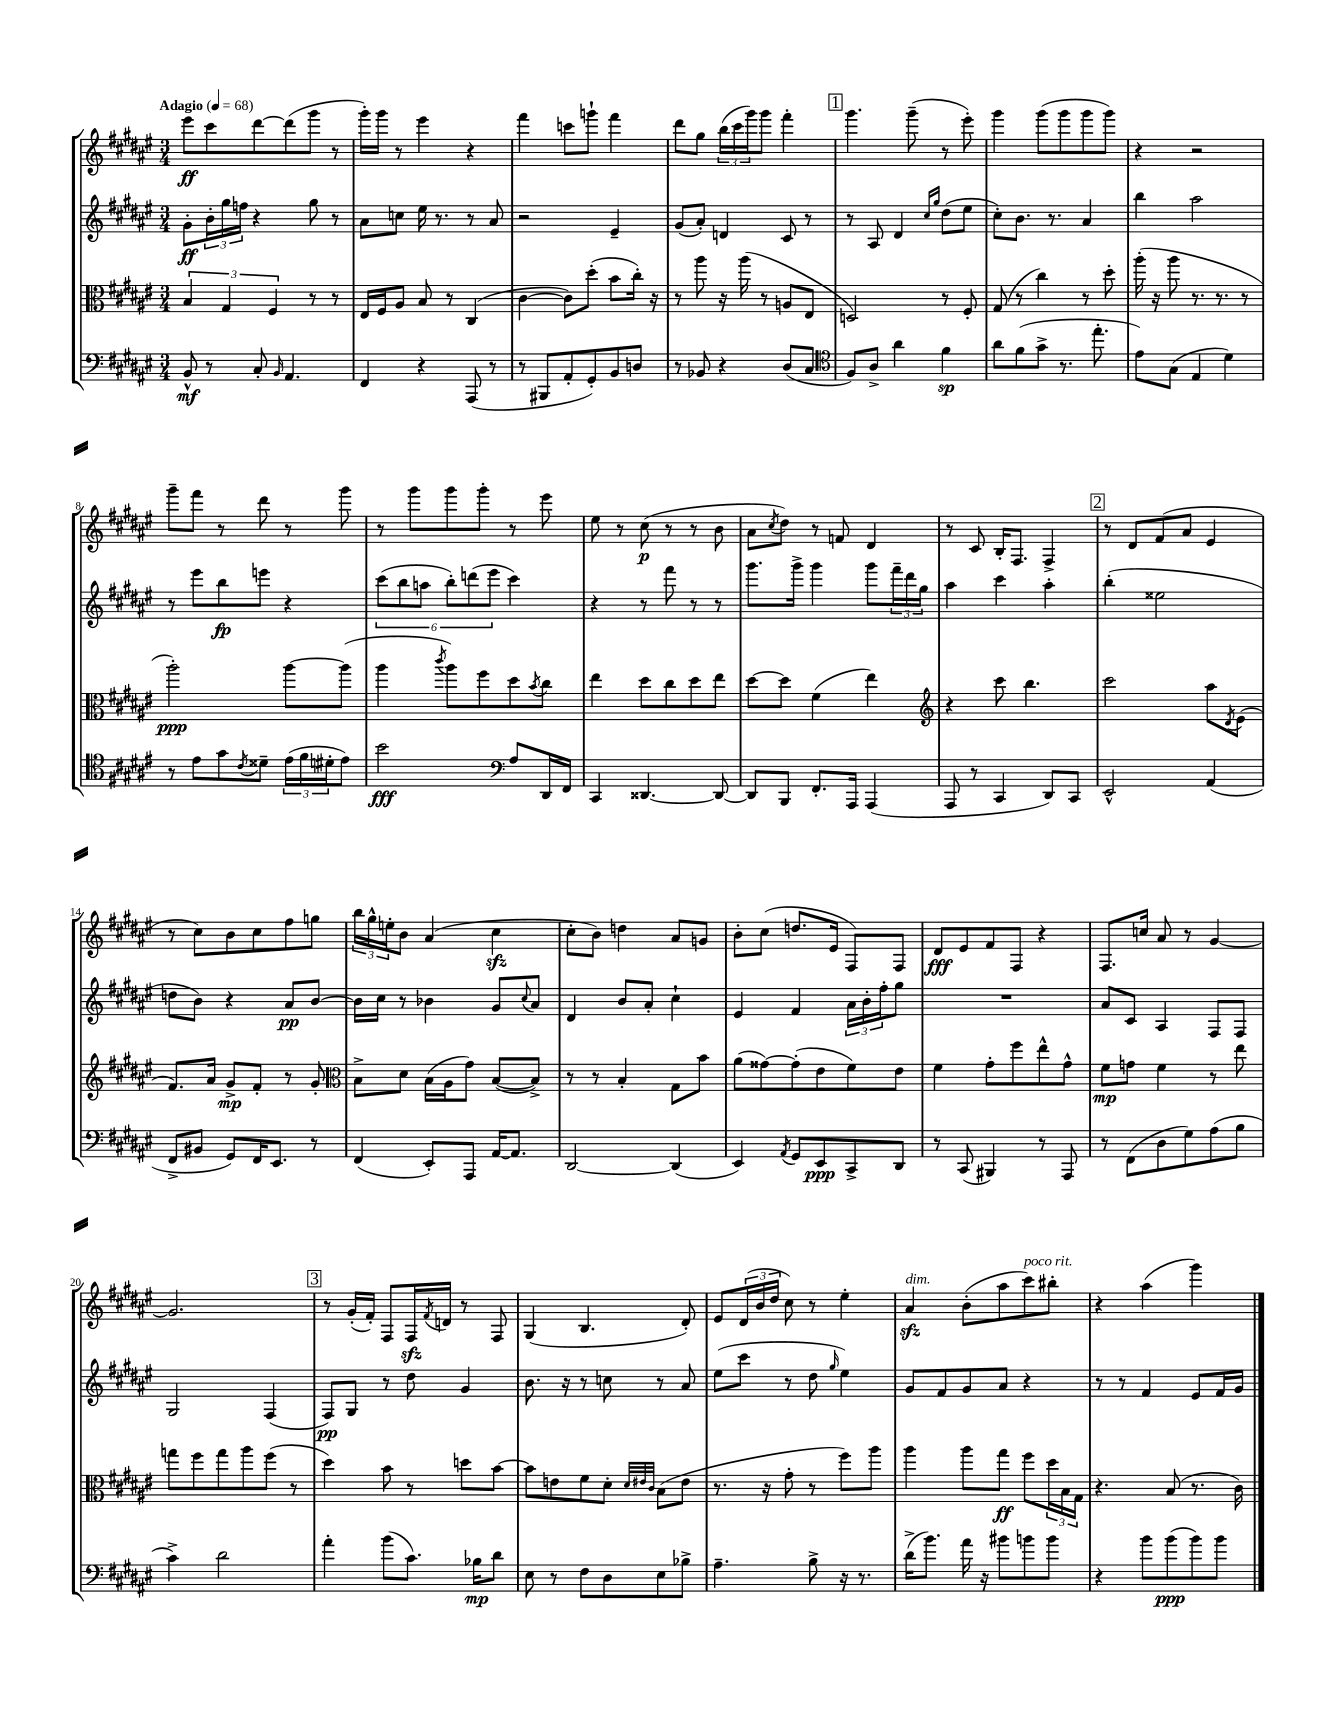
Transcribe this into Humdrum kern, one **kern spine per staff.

**kern	**kern	**kern	**kern
*staff4	*staff3	*staff2	*staff1
*clefF4	*clefC3	*clefG2	*clefG2
*k[f#c#g#d#a#e#]	*k[f#c#g#d#a#e#]	*k[f#c#g#d#a#e#]	*k[f#c#g#d#a#e#]
*M3/4	*M3/4	*M3/4	*M3/4
*MM68	*MM68	*MM68	*MM68
8BB^^	6B	8g#'	8eee#
8r	.	24b'	8ccc#
.	6G#	24gg#	.
.	.	24ff	.
8C#'	.	4r	[8ddd#
.	6F#	.	.
16qqBB	.	.	.
4.AA#	.	.	(8ddd#]
.	8r	8gg#	8ggg#
.	8r	8r	8r
=	=	=	=
4FF#	16E#	8a#	16ggg#')
.	16F#	.	16ggg#
.	8A#	8cc	8r
4r	8B	16ee#	4eee#
.	.	8.r	.
.	8r	.	.
(8AAA#	(4C#	8r	4r
8r	.	8a#	.
=	=	=	=
8r	[4c#	2r	4fff#
8BBB#	.	.	.
8AA#'	8c#])	.	8ccc
8GG#')	(8dd#'	.	8ggg`
8BB	8b	4e#~	4fff#
8D	16cc#')	.	.
.	16r	.	.
=	=	=	=
8r	8r	(8g#	8ddd#
8BB-	8aa#	8a#')	8gg#
4r	16r	4d	(24bb
.	.	.	24ccc#
.	(16aa#	.	.
.	.	.	24ggg#)
.	8r	.	8ggg#
(8D#	8A	8c#	4fff#'
8C#	8E#	8r	.
=	=	=	=
*clefC4	*	*	*
8F#)	2D)	8r	4.ggg#
8A#^	.	8A#	.
4a#	.	4d#	.
.	.	.	(8ggg#~
.	.	16qqcc#	.
.	.	16qqgg#	.
4f#	8r	(8dd#	8r
.	8F#'	8ee#	8eee#')
=	=	=	=
8a#	(8G#	8cc#')	4ggg#
(8f#	8r	8.b	.
8g#^	4cc#)	.	(8ggg#
.	.	8.r	.
8.r	.	.	8ggg#
.	8r	4a#	8ggg#
8.ee#'	.	.	.
.	8dd#'	.	8ggg#)
=	=	=	=
8e#)	(16aa#'	4bb	4r
.	16r	.	.
(8G#	8aa#	.	.
4E#	8.r	2aa#	2r
.	8.r	.	.
4d#)	.	.	.
.	8r	.	.
=	=	=	=
8r	2aa#')	8r	8ggg#~
8e#	.	8eee#	8fff#
8g#	.	8bb	8r
8qc#	.	.	.
8d##~	.	8eee	8ddd#
(24e#	[8aa#	4r	8r
24f#	.	.	.
24d#'	.	.	.
8e#)	(8aa#]	.	8ggg#
=	=	=	=
2b	4aa#	(12ccc#	8r
.	.	12bb	.
.	.	.	8ggg#
.	.	12aa	.
.	8qccc#	.	.
.	8aa#)	12bb')	8ggg#
.	.	(12ddd	.
.	8ff#	.	8ggg#'
.	.	12eee#	.
*clefF4	*	*	*
8A#	8dd#	4ccc#)	8r
.	8qb	.	.
16DD#	8cc#	.	8eee#
16FF#	.	.	.
=	=	=	=
4CC#	4ee#	4r	8ee#
.	.	.	8r
[4.DD##	8dd#	8r	(8cc#
.	8cc#	8fff#	8r
.	8dd#	8r	8r
8DD##_	8ee#	8r	8b
=	=	=	=
8DD##]	[8dd#	8.ggg#	8a#
.	.	.	8qcc#
8BBB	8dd#]	.	8dd#)
.	.	16ggg#^	.
8.FF#'	(4f#	4ggg#	8r
.	.	.	8f
16AAA#	.	.	.
(4AAA#	4ee#)	8ggg#	4d#
.	.	24fff#~	.
.	.	24ddd#	.
.	.	24gg#	.
=	=	=	=
*	*clefG2	*	*
8AAA#	4r	4aa#	8r
8r	.	.	8c#
4CC#	8ccc#	4ccc#	16B'
.	.	.	8.F#
.	4.bb	.	.
8DD#)	.	4aa#'	4F#^
8CC#	.	.	.
=	=	=	=
2EE#^^	2ccc#	(4bb'	8r
.	.	.	8d#
.	.	2ee##	(8f#
.	.	.	8a#
(4AA#	8aa#	.	4e#
.	8qd#	.	.
.	(8e#	.	.
=	=	=	=
8FF#^	8.f#)	8dd	8r
8BB#	.	8b)	8cc#)
.	16a#	.	.
8GG#)	8g#^	4r	8b
16FF#	8f#'	.	8cc#
8.EE#	.	.	.
.	8r	8a#	8ff#
8r	8g#'	[8b	8gg
=	=	=	=
*	*clefC3	*	*
(4FF#	8B^	16b]	24bb
.	.	.	24gg#^^
.	.	16cc#	.
.	.	.	24ee'
.	8d#	8r	8b
8EE#')	(16B	4b-	(4a#
.	16A#	.	.
8AAA#	8g#)	.	.
[16AA#	([8B	8g#	4cc#
8.AA#]	.	.	.
.	.	8qqcc#	.
.	8B^])	8a#	.
=	=	=	=
[2DD#	8r	4d#	8cc#'
.	8r	.	8b)
.	4B'	8b	4dd
.	.	8a#'	.
(4DD#]	8G#	4cc#`	8a#
.	8b	.	8g
=	=	=	=
4EE#)	(8a#	4e#	8b'
.	[8g##)	.	(8cc#
8qAA#	.	.	.
8GG#	(8g##']	4f#	8.dd
8EE#	8e#	.	.
.	.	.	16e#
8CC#^	8f#)	24a#	8F#)
.	.	24b'	.
.	.	24ff#'	.
8DD#	8e#	8gg#	8F#
=	=	=	=
8r	4f#	2.r	8d#
(8CC#	.	.	8e#
4BBB#)	8g#'	.	8f#
.	8ff#	.	8F#
8r	8ee#^^	.	4r
8AAA#	8g#^^	.	.
=	=	=	=
8r	8f#	8a#	8.F#
(8FF#	8g	8c#	.
.	.	.	16cc
8D#	4f#	4A#	8a#
8G#)	.	.	8r
(8A#	8r	8F#	[4g#
8B	8ee#	8F#	.
=	=	=	=
4c#^)	8gg	2G#	2.g#]
.	8ff#	.	.
2d#	8gg	.	.
.	8aa#	.	.
.	(8ff#	(4F#	.
.	8r	.	.
=	=	=	=
4a#'	4dd#)	8F#)	8r
.	.	8G#	(16g#'
.	.	.	16f#')
(8b	8b	8r	8F#
8.c#)	8r	8dd#	16F#
.	.	.	8qf#
.	.	.	16d
.	8dd	4g#	8r
16B-	.	.	.
8d#	[8b	.	8F#
=	=	=	=
8E#	8b]	8.b	(4G#
8r	8e	.	.
.	.	16r	.
8F#	8f#	8r	4.B
8D#	8d#'	8cc	.
.	32qqd#	.	.
.	32qqe#	.	.
.	32qqc#	.	.
8E#	(8B	8r	.
8B-^	8e#	8a#	8d#')
=	=	=	=
4.A#~	8.r	(8ee#	8e#
.	.	8ccc#	(24d#
.	.	.	24b
.	16r	.	.
.	.	.	24dd#
.	8g#'	8r	8cc#)
8B^	8r	8dd#	8r
.	.	16qqgg#	.
16r	8ff#)	4ee#)	4ee#'
8.r	.	.	.
.	8aa#	.	.
=	=	=	=
(16d#^	4aa#	8g#	4a#
8.b)	.	.	.
.	.	8f#	.
16a#	8aa#	8g#	(8b'
16r	.	.	.
8b#	8gg#	8a#	8aa#
8b	8ff#	4r	8ccc#)
8b	24dd#	.	8bb#'
.	24B	.	.
.	24G#	.	.
=	=	=	=
4r	4.r	8r	4r
.	.	8r	.
8b	.	4f#	(4aa#
(8b	(8B	.	.
8b)	8.r	8e#	4ggg#)
8b	.	16f#	.
.	16c#)	16g#	.
==	==	==	==
*-	*-	*-	*-
